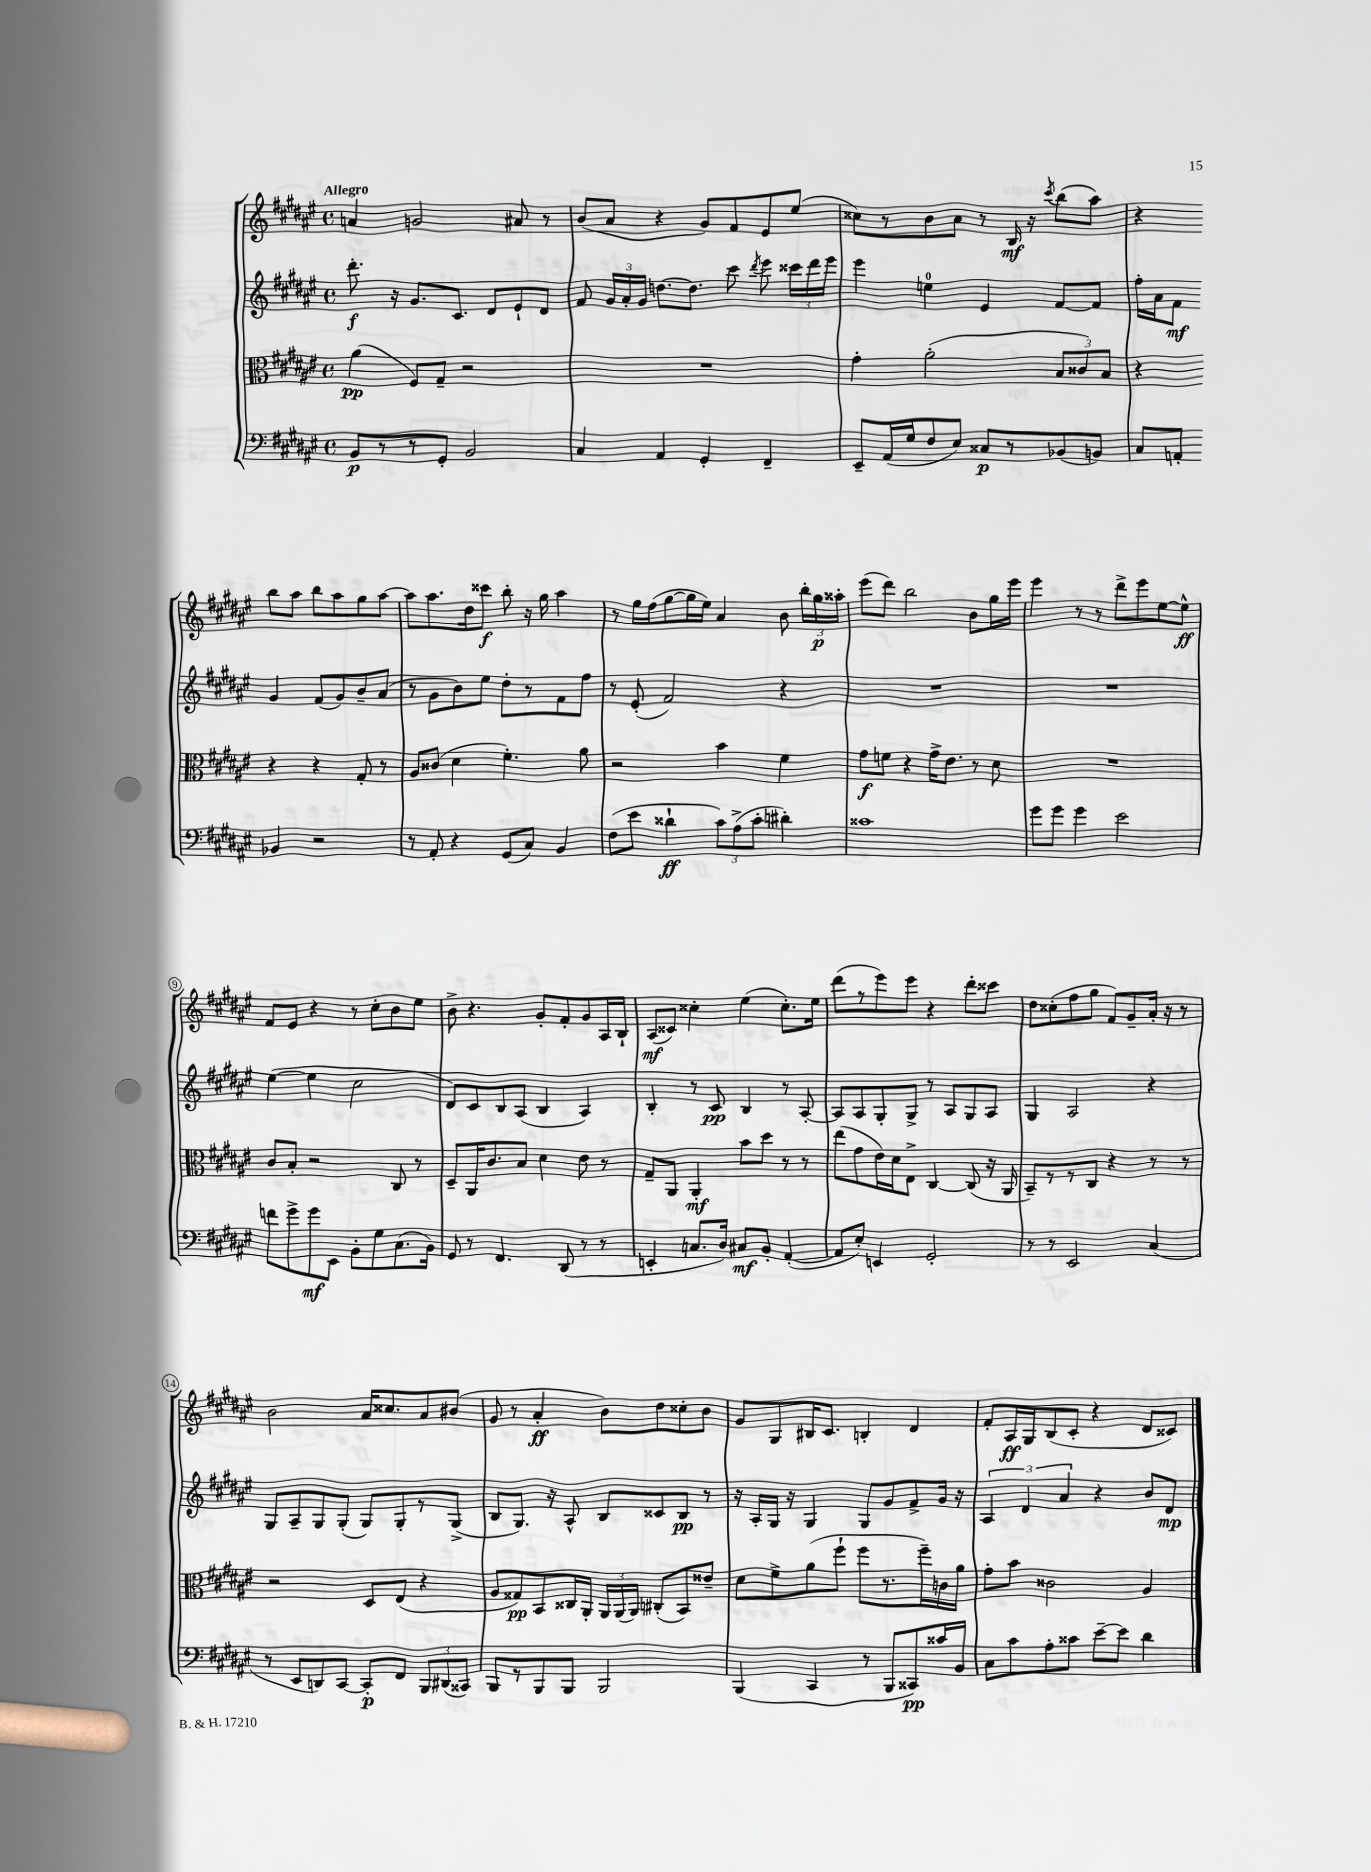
<<
\new StaffGroup <<
\new Staff = "s0" {
    \clef treble \key fis \major \defaultTimeSignature \time 4/4 \tempo "Allegro"
    \autoBeamOff a'4 g'2 ais'8 r8 |
    b'8[( ais'8] r4 gis'8[) fis'8 eis'8 eis''8]( |
    cisis''8[) r8 b'8 ais'8] r8 b16\mf r16 \acciaccatura { cis'''8 } b''8[( ais''8]) |
    r4 b''8[ ais''8] b''8[ ais''8 gis''8 ais''8]~ |
    ais''8[ ais''8. dis''16 cisis'''8]\f b''8-. r16 gis''16 ais''4 |
    r8 gis''16[ fis''16( gis''8~ gis''16 eis''16]) ais'4 b'8 \tuplet 3/2 { b''16[-. gis''16\p aisis''16]-. } |
    eis'''8[( dis'''8]) b''2 b'8[ gis''16 eis'''16] |
    eis'''4 r8 r8 dis'''8[-> eis'''8 eis''8~ eis''8]-^\ff |
    fis'8[ eis'8] r4 r8 cis''8[-. b'8 eis''8] |
    b'8-> r4. gis'8[-. fis'8-. gis'8 ais16 b16]-! |
    ais8[\mf( cisis'8]) cisis''4-. eis''4( cisis''8.[-.) eis''16] |
    dis'''8[( r8 eis'''8) eis'''8] r4 dis'''8[-. cisis'''8] |
    dis''8[ cisis''8-.( fis''8 gis''8] fis'8[) gis'8-- ais'16]-. r16 r8 |
    b'2 ais'16[ cisis''8. ais'8 bis'8]( |
    gis'8 r8 ais'4-.\ff b'8[) dis''8 cisis''8-. b'8] |
    gis'8[ gis8 bis16 cis'8.] b4-. dis'4 |
    fis'8[-. ais16\ff gis16 b8( cis'8]-. r4 dis'8[ cisis'8]) \bar "|." |
}
\new Staff = "s1" {
    \clef treble \key fis \major \defaultTimeSignature \time 4/4
    \autoBeamOff dis'''8.-.\f r16 gis'8.[ cis'8.] dis'8[ eis'8-! dis'8] |
    fis'8 \tuplet 3/2 { gis'16[ ais'16-. gis'16] } d''8.[~ d''8.] cis'''8 \acciaccatura { dis'''8 } eis'''8 \tuplet 3/2 { cisis'''16[ dis'''16 eis'''16] } |
    eis'''4 e''4-0 eis'4 fis'8[~ fis'8] |
    fis''16[-. ais'16 fis'8]\mf gis'4 fis'8[( gis'8) b'8-- ais'8]( |
    r8 gis'8[ b'8) eis''8] dis''8[-. r8 fis'8 fis''8] |
    r8 eis'8-.( fis'2) r4 |
    R1 |
    R1 |
    eis''4~( eis''4 cis''2 |
    dis'8[) cis'8 b8 ais8]( b4 ais4) |
    b4-. r8 cis'8\pp b4 r8 ais8~-. |
    ais8[ ais8 gis8-. gis8]-> r8 ais8[ gis8 ais8] |
    gis4 ais2 r4 |
    gis8[ ais8-- gis8 gis8]-.( gis8[) gis8-. r8 gis8]->( |
    b8[ gis8.]) r16 ais8-^ b8[ cisis'8 b8]\pp r8 |
    r16 ais16[-. gis16] r16 gis4 gis8[ gis'8 fis'8-> gis'16] r16 |
    \tuplet 3/2 { ais4 dis'4 ais'4 } r4 b'8[ dis'8]\mp \bar "|." |
}
\new Staff = "s2" {
    \clef alto \key fis \major \defaultTimeSignature \time 4/4
    \autoBeamOff ais'4\pp( fis8[) gis8]-- r2 |
    R1 |
    gis'4-. ais'2-.( \tuplet 3/2 { b8[ cisis'8) b8] } |
    r4 r4 r4 gis8-. r8 |
    ais8[ cisis'8]( dis'4 fis'4.-.) ais'8 |
    r2 b'4 fis'4 |
    gis'8[\f f'8] r4 gis'16[-> eis'8.] r8 dis'8 |
    R1 |
    cis'8[ b8]-. r2 cis8 r8 |
    dis8[-- ais,16 cis'8. b8] dis'4 eis'8 r8 |
    gis8[-- ais,8] ais,4-.\mf b'8[ dis''8] r8 r8 |
    eis''8[( gis'8 eis'16) dis'16 eis8]-> cis4~ cis8( r16 ais,16 |
    b,8[--) r8 r8 cis8] r4 r8 r8 |
    r2 dis8[ eis8]( r4 |
    ais8[ gisis8\pp) b,8 cisis16 ais,16]-. \tuplet 3/2 { ais,16[ ais,16( ais,16]) } cis8[-.( b,8) eisis'8]-- |
    dis'8[ fis'8-> ais'8( fis''8]-! fis''8[ r8. fis''16--) c'16 ais'16] |
    gis'8[-. b'8] cisis'2 ais4 \bar "|." |
}
\new Staff = "s3" {
    \clef bass \key fis \major \defaultTimeSignature \time 4/4
    \autoBeamOff b,8[\p r8 r8 gis,8]-. b,2 |
    cis4 ais,4 gis,4-. fis,4-- |
    eis,8[-- ais,16( gis16 fis8 eis8]) cisis8[\p r8 bes,8( b,8]) |
    cis8[ a,8]-. bes,4 r2 |
    r8 ais,8-. r4 gis,8[( cis8]) b,4 |
    fis8[( eis'8] disis'4-!\ff \tuplet 3/2 { cis'8[) ais8->( cis'8]-. } dis'4-.) |
    cisis'1 |
    gis'8[ gis'8] gis'4 eis'2 |
    f'8[ gis'8-> gis'8\mf eis,8] b,8[-. gis8 cis8.( b,16]) |
    gis,8 r8 fis,4. dis,8( r8 r8 |
    e,4-. c8.[ dis16]) cis8[\mf b,8]-. ais,4~-.( |
    ais,8[ eis8]-.) e,4 gis,2-. |
    r8 r8 eis,2 cis4( |
    r8 eis,8[ d,8) cis,8]~ cis,8[-.\p fis,8] \tuplet 3/2 { b,,8[ dis,8( cisis,8]) } |
    b,,8[ r8 b,,8 b,,8] b,,2 |
    b,,4( cis,4 r8 b,,8[ cisis,8\pp) cisis'16 b,16] |
    cis8[ cis'8 ais8-. cisis'8] eis'8[~-- eis'8] dis'4 \bar "|." |
}
>>
>>
\layout { \context { \Score \override BarNumber.stencil = #(make-stencil-circler 0.1 0.3 ly:text-interface::print) } }
